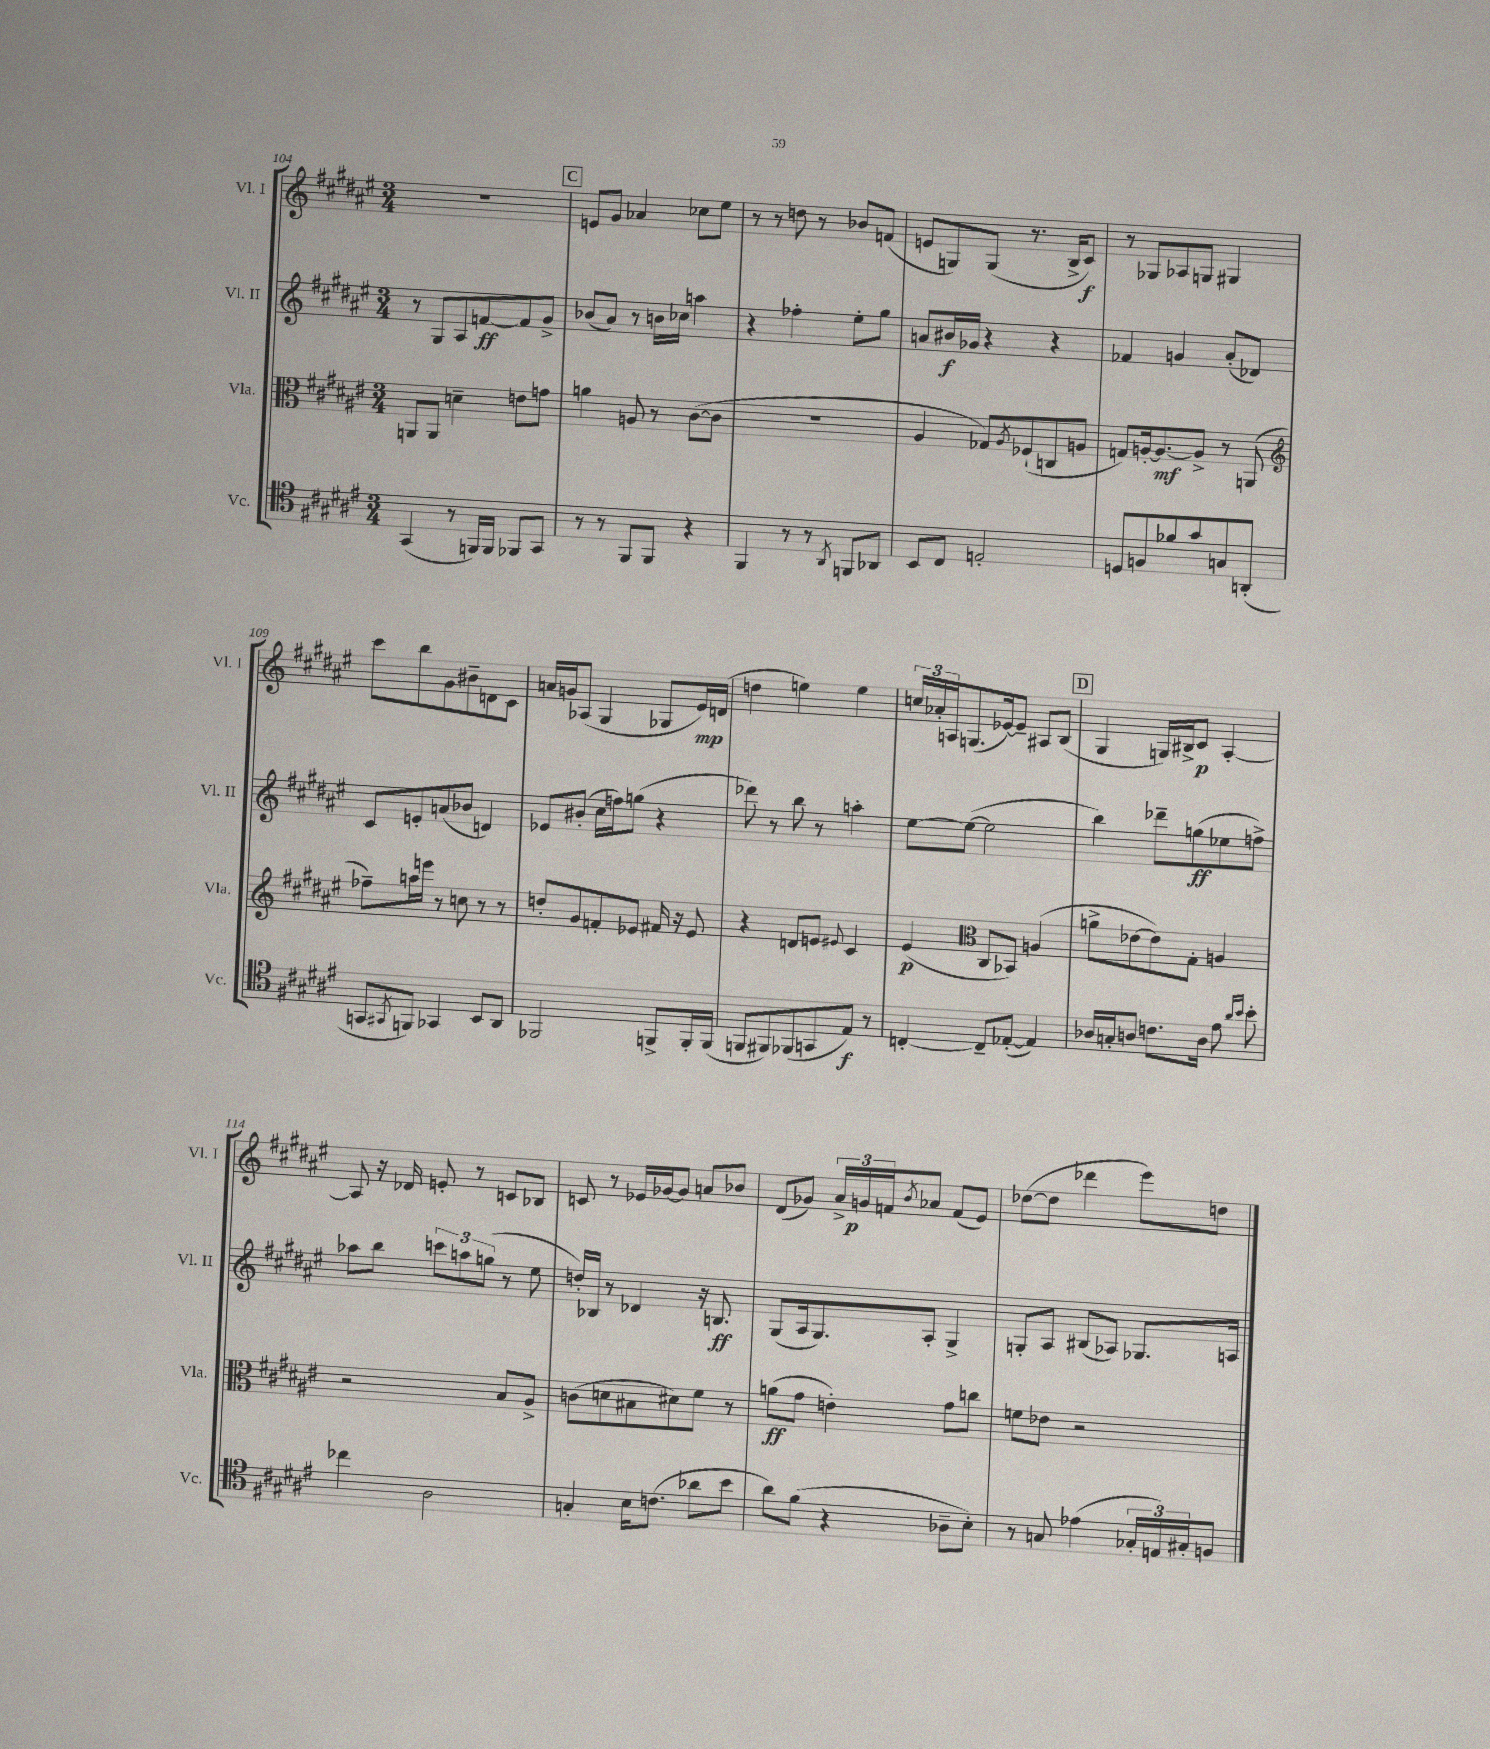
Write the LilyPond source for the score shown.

<<
\new StaffGroup <<
\new Staff = "s0" \with { instrumentName = "Vl. I" shortInstrumentName = "Vl. I" } {
    \clef treble \key fis \major \numericTimeSignature \time 3/4
    R2. |
    \mark \markup { \box "C" } e'8 gis'8 aes'4 ces''8 eis''8 |
    r8 r8 d''8 r8 bes'8 f'8( |
    e'8 g8) g8( r8. b16-> cis'8\f) |
    r8 ges8 aes8 g8 gis4 |
    cis'''8 b''8 gis'8 bis'8-- d'8 cis'8 |
    a'16 g'16 aes8( gis4 ges8 eis'16\mp) d'16( |
    d''4 e''4) e''4 |
    \tuplet 3/2 { c''16 aes'16-. a16 } g8.( ees'16~) ees'8-- ais8 b8( |
    \mark \markup { \box "D" } gis4 g16) bis16-> cis'8\p ais4~-. |
    ais8 r16 des'16 e'8-. r8 c'8 bes8 |
    c'8 r8 ees'16 ges'16~ ges'8 a'8 bes'8 |
    dis'8( ges'8) \tuplet 3/2 { ais'16-> g'16\p f'16 } \acciaccatura { b'8 } aes'8 f'8( eis'8) |
    des''8~( des''8 des'''4 eis'''8) d''8 \bar "|." |
}
\new Staff = "s1" \with { instrumentName = "Vl. II" shortInstrumentName = "Vl. II" } {
    \clef treble \key fis \major \numericTimeSignature \time 3/4
    r8 gis8 ais8 f'8~\ff f'8 gis'8-> |
    \mark \markup { \box "C" } bes'8( ais'8) r8 b'16 ces''16 a''4 |
    r4 fes''4-. eis''8-. gis''8 |
    a'8 bis'16\f ges'16 r4 r4 |
    fes'4 g'4 ais'8-.( des'8) |
    cis'8 e'8-. a'8( bes'8 d'4) |
    ees'8 bis'8-.( cis''16 f''16) g''8( r4 |
    des'''8) r8 b''8 r8 a''4-. |
    eis''8~ eis''8~( eis''2 |
    \mark \markup { \box "D" } b''4) des'''8-- g''8\ff( ees''8 f''8->) |
    aes''8 b''8 \tuplet 3/2 { c'''8 a''8 g''8( } r8 eis''8 |
    d''16-.) bes16 r8 des'4 r16 b8.\ff |
    gis8( ais16 gis8.) ais8-. gis4-> |
    g8-. ais8 bis8( aes8) ges8. a16 \bar "|." |
}
\new Staff = "s2" \with { instrumentName = "Vla." shortInstrumentName = "Vla." } {
    \clef alto \key fis \major \numericTimeSignature \time 3/4
    a,8 a,8 d'4-- e'8 g'8 |
    \mark \markup { \box "C" } a'4 a8 r8 cis'8~( cis'8 |
    R2. |
    ais4 ges8) \acciaccatura { ais8 } fes8-!( c8 a8 |
    g8) a16~-. a8.~\mf a8-> r8 a,8( |
    \clef treble fes''8--) a''16 e'''16 r8 c''8 r8 r8 |
    d''8-. gis'8 f'8-. ees'8 fis'16 r16 ees'8 |
    r4 d'8 e'8 \appoggiatura { eis'8 } cis'4 |
    eis'4\p( \clef alto cis8 bes,8) a4( |
    \mark \markup { \box "D" } a'8-> ees'8~ ees'8) gis8-. a4 |
    r2 b8 ais8-> |
    c'8( d'8 bis8 dis'8) fis'8 r8 |
    a'8\ff( gis'8 e'4-.) gis'8 c''8 |
    f'8 ees'8 r2 \bar "|." |
}
\new Staff = "s3" \with { instrumentName = "Vc." shortInstrumentName = "Vc." } {
    \clef tenor \key fis \major \numericTimeSignature \time 3/4
    gis,4( r8 f,16) f,16 fes,8 gis,8 |
    \mark \markup { \box "C" } r8 r8 fis,8 fis,8 r4 |
    fis,4 r8 r8 \acciaccatura { ais,8 } f,8 aes,8 |
    b,8 cis8 e2-. |
    d8 f8 fes'8 gis'8 g8 a,8-.( |
    g,8 \acciaccatura { gis,8 } f,8) ges,4 b,8 ais,8 |
    fes,2 f,8-> f,16-. f,16( |
    f,8 fis,8) fes,8( g,8 eis8\f) r8 |
    c4~-. c8-- ees8~-.( ees4) |
    \mark \markup { \box "D" } aes16 g16-. a8 c'8. a16 eis'8 \grace { ais'16 b'16 } b'8-. |
    ces''4 ais2 |
    g4-. b16 c'8.( aes'8 b'8 |
    ais'8) fis'8( r4 aes8-- b8-.) |
    r8 g8 ees'4( \tuplet 3/2 { ges16-. e16) gis16-. } f8 \bar "|." |
}
>>
>>
\layout { \context { \Score currentBarNumber = #104 } }
